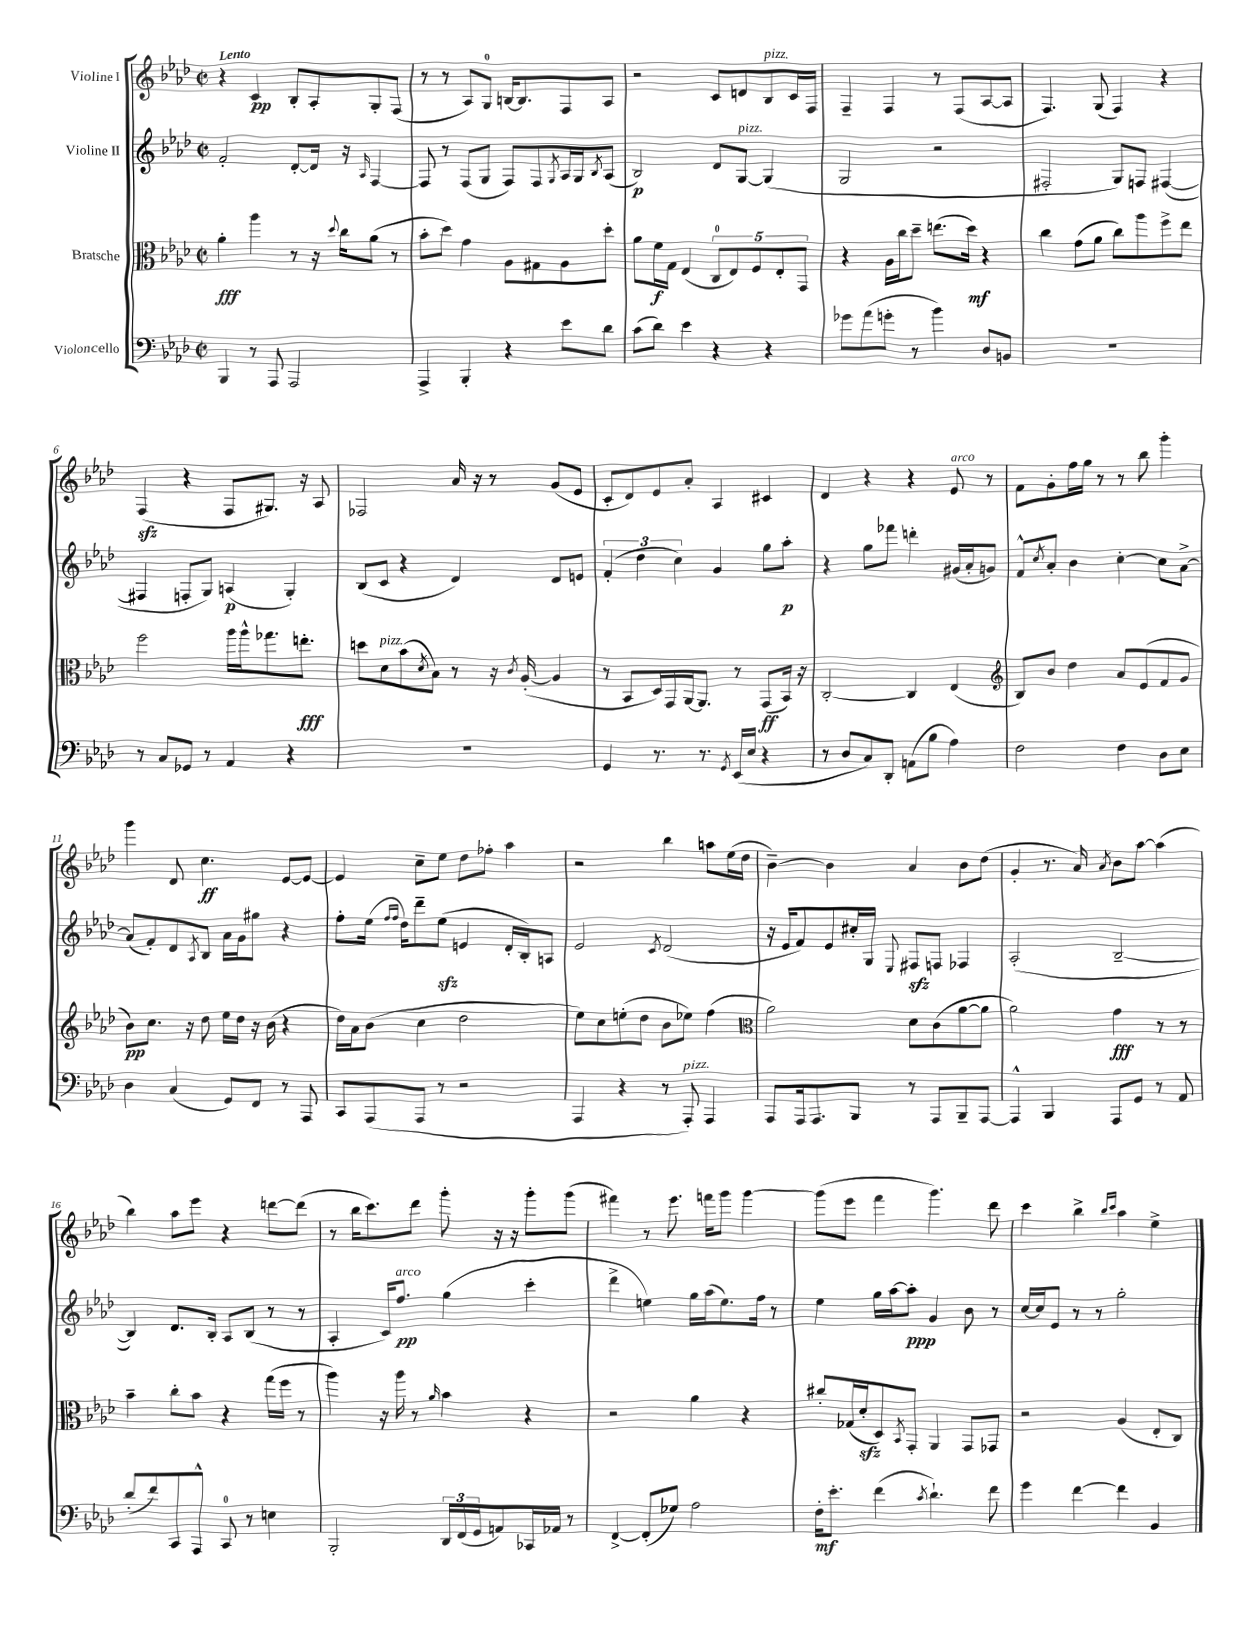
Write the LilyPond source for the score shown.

<<
\new StaffGroup <<
\new Staff = "s0" \with { instrumentName = "Violine I" } {
    \clef treble \key aes \major \defaultTimeSignature \time 2/2 \tempo "Lento"
    r4 c'4\pp bes8-. aes8-. g8-. f8( |
    r8 r8 aes8) g8-0 b16~ b8. f8 aes8 |
    r2 c'8 d'8 bes8^\markup { \italic "pizz." } c'16 f16 |
    f4-- f4 r8 f8( aes8~ aes8 |
    f4.) g8( f4) r4 |
    f4\sfz( r4 f8 gis8.) r16 aes8 |
    fes2 aes'16 r16 r8 g'8( ees'8 |
    c'8-. des'8) ees'8 aes'8-. aes4 cis'4 |
    des'4 r4 r4 ees'8^\markup { \italic "arco" } r8 |
    f'8 g'8-. f''16 g''16 r8 r8 bes''8 g'''4-. |
    g'''4 des'8 c''4.\ff ees'8~ ees'8~ |
    ees'4 c''8-- ees''8 des''8 fes''8-. aes''4 |
    r2 bes''4 a''8 ees''16( des''16 |
    bes'4~--) bes'4 aes'4 bes'8 des''8( |
    g'4-. r8. aes'16) \acciaccatura { aes'8 } bes'8 aes''8~ aes''4( |
    bes''4) aes''8 ees'''8 r4 d'''8~ d'''8( |
    r8 bes''16 c'''8.) des'''8 g'''8-. r16 r16 g'''8-. g'''8( |
    fis'''4) r8 ees'''8. f'''16 g'''8 g'''4~ |
    g'''8( ees'''8 f'''4 g'''4.) des'''8 |
    c'''4 bes''4-> \grace { bes''16 c'''16 } aes''4 ees''4-> \bar "|." |
}
\new Staff = "s1" \with { instrumentName = "Violine II" } {
    \clef treble \key aes \major \defaultTimeSignature \time 2/2
    f'2-. des'8~-. des'16 r16 \grace { aes16 } f4~ |
    f8 r8 f8( g8 f8) f8 \acciaccatura { g8 } aes16 g16 \acciaccatura { bes8 } aes8( |
    bes2\p) des'8 g8~^\markup { \italic "pizz." } g4( |
    g2 r2 |
    fis2-. g8) f8 fis4~( |
    fis4 f8-. g8) a4\p( g4-.) |
    bes8( c'8 r4 des'4) des'8 e'8 |
    \tuplet 3/2 { f'4-.( des''4 c''4) } g'4 g''8 aes''8-.\p |
    r4 g''8 fes'''8 d'''4-. gis'16( aes'16-. g'8) |
    f'8-^ \acciaccatura { c''8 } aes'8-. bes'4 c''4~-. c''8 aes'8~-> |
    aes'8( f'8-.) des'8 \acciaccatura { aes8 } bes8 aes'16 g'16 gis''8 r4 |
    f''8-. ees''16( \grace { f''16 f''16 } des''16) des'''8-- ees''8\sfz( e'4 des'16-. bes16-.) a8 |
    ees'2 \acciaccatura { c'8 } des'2( |
    r16 ees'16 f'8) ees'8 cis''16-. g16 \appoggiatura { ees8 } fis8\sfz f8 fes4 |
    aes2-.( bes2~-- |
    bes4) des'8. bes16-. aes8 bes8( r8 r8 |
    aes4-. c'16) f''8.\pp^\markup { \italic "arco" } g''4( c'''4-. |
    des'''4-> e''4) g''16 aes''16( e''8.) f''16 r8 |
    ees''4 g''16 aes''16~ aes''8-.\ppp g'4 bes'8 r8 |
    c''16~ c''16 ees'8 r8 r8 g''2-. \bar "|." |
}
\new Staff = "s2" \with { instrumentName = "Bratsche" } {
    \clef alto \key aes \major \defaultTimeSignature \time 2/2
    aes'4-.\fff aes''4 r8 r16 \appoggiatura { des''8 } c''16 aes'8( r8 |
    bes'8-. des''8) g'4 aes8 gis8 aes8 des''8-. |
    aes'8 f'16\f g16 ees4( \tuplet 5/4 { c8-0 ees8) f8 ees8-. g,8 } |
    r4 aes16 c''16 des''8-- e''8.( des''16\mf) r4 |
    c''4 g'8( aes'8 c''8) aes''8 f''8-> ees''8 |
    f''2 aes''16 aes''16-^ ges''8. e''8.-.\fff |
    d''8 des'8^\markup { \italic "pizz." } bes'8( \acciaccatura { des'8 } bes8) r8 r16 \acciaccatura { c'8 } aes16~-.( aes4 |
    r8 bes,8 des16) g,16 aes,16~ aes,8. r8 g,8\ff( bes,16) r16 |
    c2~-. c4 ees4( |
    \clef treble bes8) bes'8 des''4 aes'8 ees'8( f'8 g'8 |
    bes'8\pp) c''8. r16 des''8 ees''16 des''16 r16 bes'16( r4 |
    des''16) aes'16 bes'8( c''4 des''2 |
    ees''8) c''8 e''8-.( des''8 bes'8 ees''8) f''4( |
    \clef alto aes'2) des'8 c'8( aes'8~ aes'8 |
    aes'2) g'4\fff r8 r8 |
    bes'4-- c''8-. bes'8 r4 g''16( f''16 r8 |
    aes''4) r16 aes''16 r8 \grace { aes'16 } bes'4 r4 |
    r2 aes'4 r4 |
    cis''8-. ges16( des'16-.\sfz des8) \acciaccatura { bes,8 } g,8-. aes,4 g,8 ges,8 |
    r2 aes4( ees8-. c8) \bar "|." |
}
\new Staff = "s3" \with { instrumentName = "Violoncello" } {
    \clef bass \key aes \major \defaultTimeSignature \time 2/2
    bes,,4 r8 aes,,8 aes,,2 |
    aes,,4-> bes,,4-. r4 ees'8 des'8 |
    c'8( des'8) ees'4 r4 r4 |
    ges'8 aes'8( g'8-. r8 bes'4) des8 b,8 |
    R1 |
    r8 c8 ges,8 r8 aes,4 r4 |
    R1 |
    g,4 r8. r8. \acciaccatura { g,8 } ees,16( ees16 r4 |
    r8 des8 c8) des,8-. a,8( bes8 aes4) |
    f2 f4 des8 ees8 |
    des4 c4( g,8) f,8 r8 aes,,8 |
    c,8 aes,,8( aes,,8 r8 r2 |
    aes,,4 r4 r8 aes,,8-.^\markup { \italic "pizz." }) aes,,4 |
    aes,,8 aes,,16 aes,,8. bes,,8 r8 aes,,8 bes,,8-- aes,,8~ |
    aes,,4-^ bes,,4 aes,,8 g,8 r8 aes,8 |
    des'8-.( f'8) c,8 aes,,8-^ c,8-0 r8 e4 |
    bes,,2-. \tuplet 3/2 { des,16 f,16( g,16 } a,8) ces,16 aes,16 r8 |
    f,4~-> f,8-.( ges8) aes2 |
    f16-.\mf ees'8.-. f'4( \acciaccatura { c'8 } des'4.-!) f'8 |
    g'4 f'4~ f'4 bes,4 \bar "|." |
}
>>
>>
